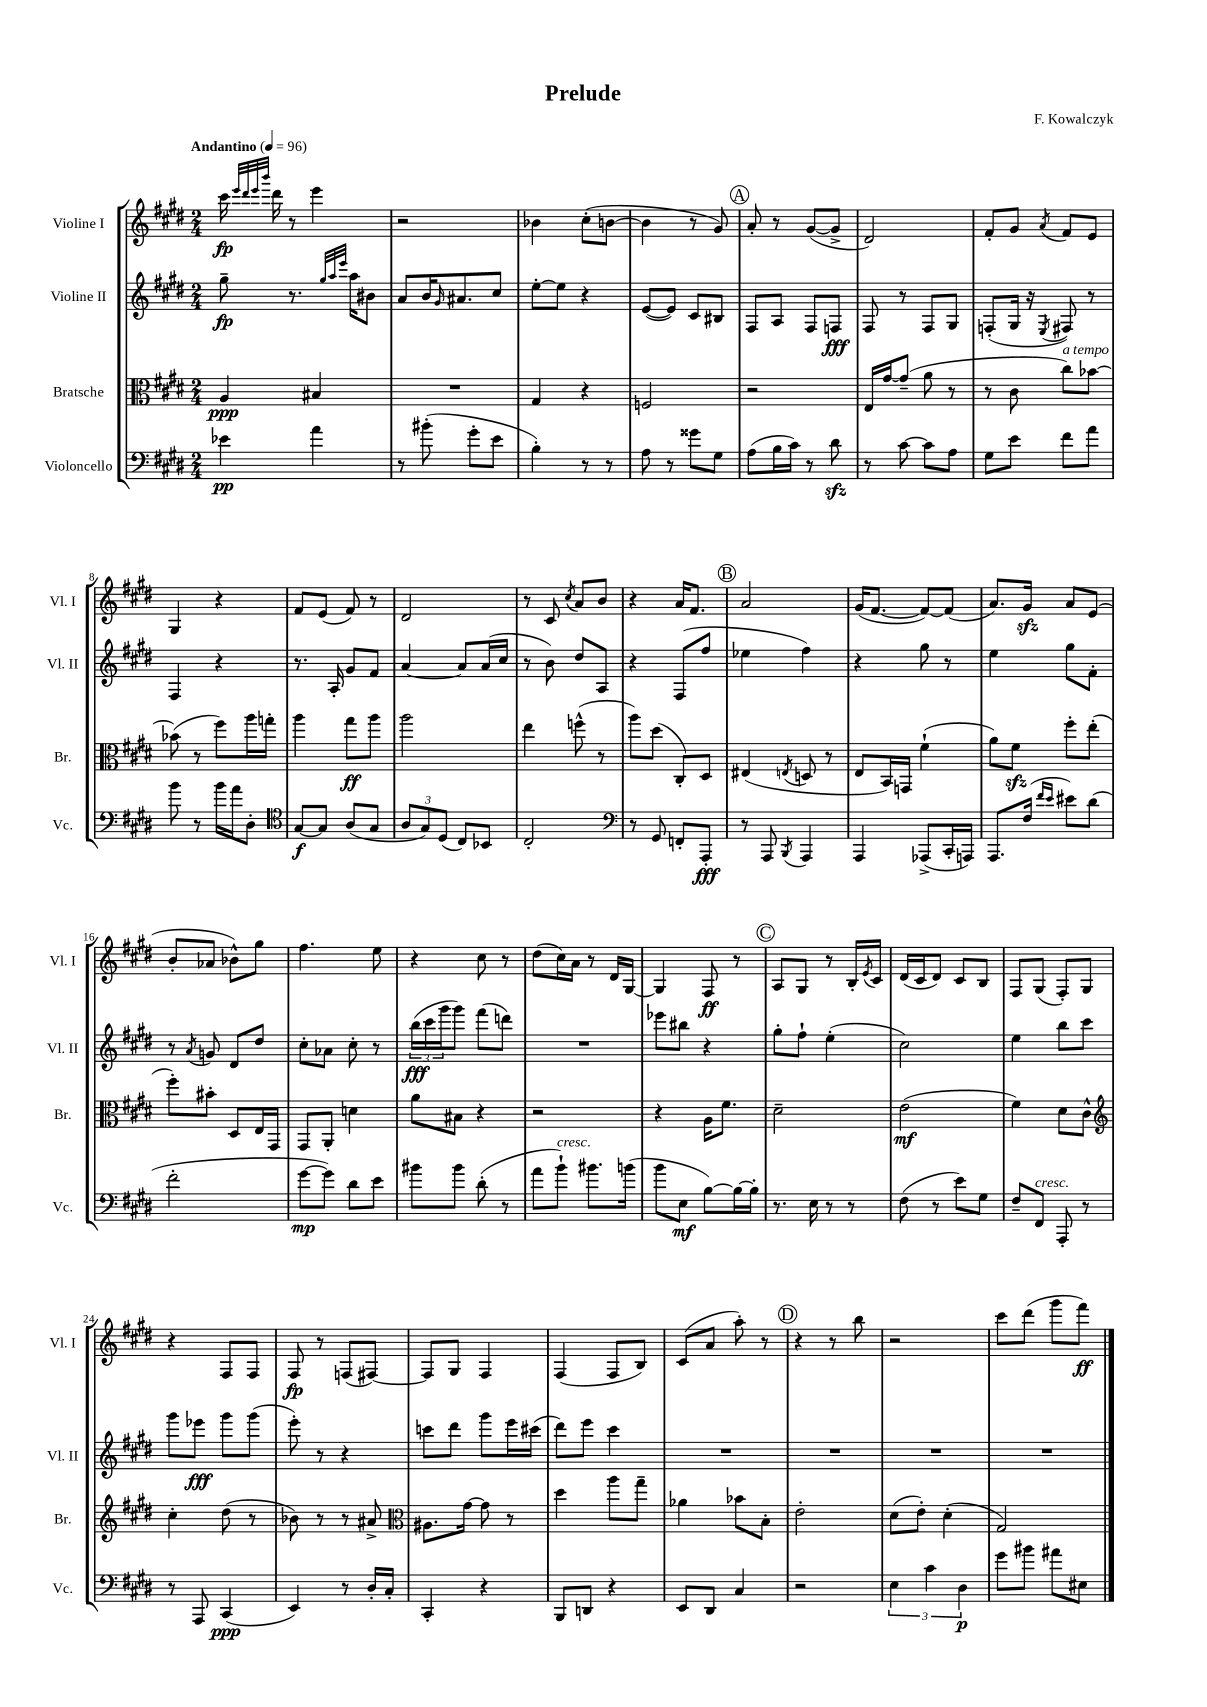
\header { title = "Prelude" composer = "F. Kowalczyk" }
<<
\new StaffGroup <<
\new Staff = "s0" \with { instrumentName = "Violine I" shortInstrumentName = "Vl. I" } {
    \clef treble \key e \major \numericTimeSignature \time 2/4 \tempo "Andantino" 4 = 96
    cis'''16\fp \grace { e'''32 dis'''32 e'''32 b'''32 } dis'''16 r8 e'''4 |
    r2 |
    bes'4 cis''8-.( b'8~ |
    b'4 r8 gis'8) |
    \mark \markup { \circle "A" } a'8-. r8 gis'8~( gis'8-> |
    dis'2) |
    fis'8-. gis'8 \acciaccatura { a'8 } fis'8 e'8 |
    gis4 r4 |
    fis'8 e'8( fis'8) r8 |
    dis'2 |
    r8 cis'8 \acciaccatura { cis''8 } a'8 b'8 |
    r4 a'16 fis'8. |
    \mark \markup { \circle "B" } a'2 |
    gis'16( fis'8.~ fis'8~) fis'8( |
    a'8.) gis'16\sfz a'8 e'8( |
    b'8-. aes'8 bes'8-^) gis''8 |
    fis''4. e''8 |
    r4 cis''8 r8 |
    dis''8( cis''16) a'16 r8 dis'16 gis16~ |
    gis4 fis8\ff r8 |
    \mark \markup { \circle "C" } a8 gis8 r8 b16-. \acciaccatura { e'8 } cis'16 |
    dis'16( cis'16 dis'8) cis'8 b8 |
    fis8 gis8( fis8-.) gis8 |
    r4 fis8 fis8 |
    fis8\fp r8 f8( fis8~) |
    fis8 gis8 fis4 |
    fis4( fis8 b8) |
    cis'8( a'8 a''8-.) r8 |
    \mark \markup { \circle "D" } r4 r8 b''8 |
    r2 |
    cis'''8 dis'''8( gis'''8 fis'''8\ff) \bar "|." |
}
\new Staff = "s1" \with { instrumentName = "Violine II" shortInstrumentName = "Vl. II" } {
    \clef treble \key e \major \numericTimeSignature \time 2/4
    gis''8--\fp r8. \grace { gis''32 a''32 e'''32 } a''16 bis'8 |
    a'8 b'16 \grace { gis'16 } ais'8. cis''8 |
    e''8~-. e''8 r4 |
    e'8~( e'8) cis'8 bis8 |
    \mark \markup { \circle "A" } fis8 a8 fis8 f8\fff |
    fis8 r8 fis8 gis8 |
    f8-.( gis16 r16 \acciaccatura { e8 } fis8) r8 |
    fis4 r4 |
    r8. a16-. gis'8 fis'8 |
    a'4~ a'8 a'16( cis''16 |
    r8 b'8) dis''8 a8 |
    r4 fis8( fis''8 |
    \mark \markup { \circle "B" } ees''4 fis''4) |
    r4 gis''8 r8 |
    e''4 gis''8 fis'8-. |
    r8 \acciaccatura { a'8 } g'8 dis'8 dis''8 |
    cis''8-. aes'8 cis''8-. r8 |
    \tuplet 3/2 { b''16\fff( cis'''16 gis'''16 } gis'''8) fis'''8( d'''8) |
    R2 |
    ees'''8 bis''8 r4 |
    \mark \markup { \circle "C" } gis''8-. fis''8-! e''4-.( |
    cis''2) |
    e''4 b''8 cis'''8 |
    gis'''8 ees'''8\fff gis'''8 gis'''8( |
    e'''8-.) r8 r4 |
    c'''8 dis'''8 gis'''8 e'''16 cis'''16( |
    dis'''8) e'''8 cis'''4 |
    R2 |
    \mark \markup { \circle "D" } R2 |
    R2 |
    R2 \bar "|." |
}
\new Staff = "s2" \with { instrumentName = "Bratsche" shortInstrumentName = "Br." } {
    \clef alto \key e \major \numericTimeSignature \time 2/4
    a4\ppp bis4 |
    R2 |
    gis4 r4 |
    f2 |
    \mark \markup { \circle "A" } r2 |
    e16 gis'16~ gis'8--( a'8 r8 |
    r8 cis'8 cis''8^\markup { \italic "a tempo" }) bes'8~ |
    bes'8( r8 fis''8) a''16 g''16-. |
    a''4 gis''8\ff a''8 |
    a''2 |
    e''4 f''8-^( r8 |
    a''8) dis''8( cis8-.) dis8 |
    \mark \markup { \circle "B" } eis4( \acciaccatura { e8 } d8 r8 |
    e8 b,16) g,16 fis'4-!( |
    a'8) fis'8\sfz fis''8-. e''8-.( |
    fis''8-.) bis'8-. dis8 e16 gis,16 |
    gis,8 a,8-. d'4 |
    a'8 bis8 r4 |
    r2 |
    r4 a16 fis'8. |
    \mark \markup { \circle "C" } dis'2-- |
    e'2\mf( |
    fis'4) dis'8 cis'8-^ |
    \clef treble cis''4-. dis''8( r8 |
    bes'8) r8 r8 ais'8-> |
    \clef alto ais8. gis'16~ gis'8 r8 |
    dis''4 a''8 gis''8-- |
    aes'4 bes'8 b8-. |
    \mark \markup { \circle "D" } e'2-. |
    dis'8( e'8-.) dis'4-.( |
    gis2) \bar "|." |
}
\new Staff = "s3" \with { instrumentName = "Violoncello" shortInstrumentName = "Vc." } {
    \clef bass \key e \major \numericTimeSignature \time 2/4
    ees'4\pp a'4 |
    r8 bis'8-.( gis'8-. e'8 |
    b4-.) r8 r8 |
    a8 r8 gisis'8 gis8 |
    \mark \markup { \circle "A" } a8( b16 cis'16) r8 dis'8\sfz |
    r8 cis'8~ cis'8 a8 |
    gis8 e'8 fis'8 a'8 |
    b'8 r8 b'16 a'16 dis8-. |
    \clef tenor gis8~\f gis8 a8( gis8 |
    \tuplet 3/2 { a8 gis8) dis8( } cis8) bes,8 |
    cis2-. |
    \clef bass r8 gis,8 f,8-. a,,8-.\fff |
    \mark \markup { \circle "B" } r8 a,,8 \acciaccatura { b,,8 } a,,4 |
    a,,4 aes,,8->( cis,16-. a,,16) |
    a,,8. fis16( \grace { fis'16 e'16 } eis'8) dis'8( |
    fis'2-. |
    gis'8~\mp gis'8) dis'8 e'8 |
    bis'8 bis'8 dis'8-.( r8 |
    a'8 b'8-!^\markup { \italic "cresc." }) bis'8. b'16( |
    b'8 e8\mf b8~) b16~ b16-. |
    \mark \markup { \circle "C" } r8. e16 r8 r8 |
    fis8( r8 e'8) gis8 |
    fis8-- fis,8^\markup { \italic "cresc." } a,,8-. r8 |
    r8 a,,8 cis,4\ppp( |
    e,4) r8 dis16-. cis16-. |
    cis,4-. r4 |
    b,,8 d,8 r4 |
    e,8 dis,8 cis4 |
    \mark \markup { \circle "D" } r2 |
    \tuplet 3/2 { e4 cis'4 dis4\p } |
    gis'8 bis'8 ais'8 eis8 \bar "|." |
}
>>
>>
